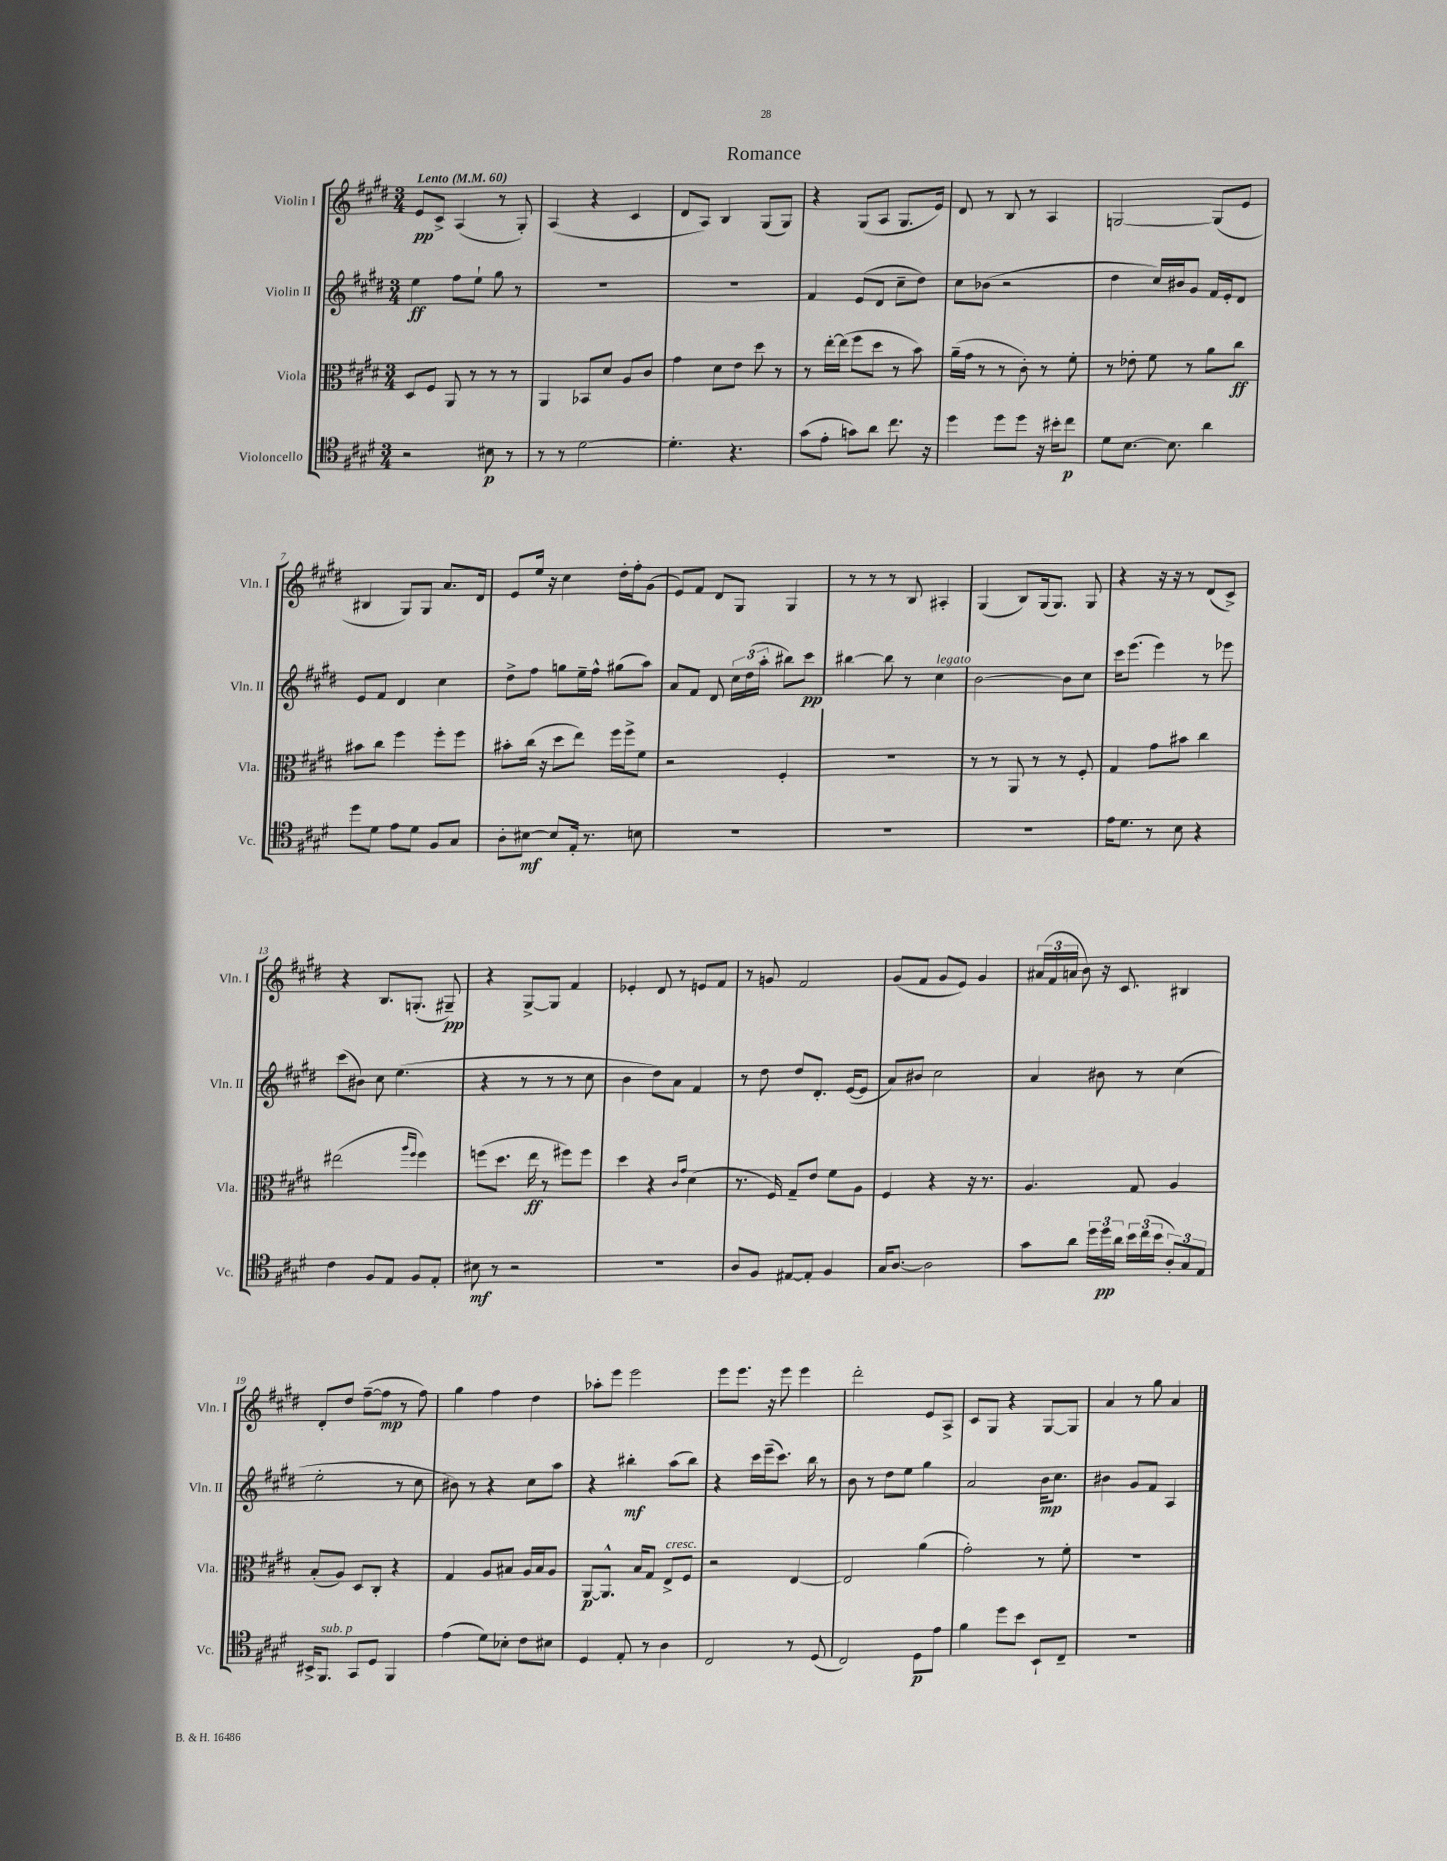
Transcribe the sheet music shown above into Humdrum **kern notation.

**kern	**kern	**kern	**kern
*staff4	*staff3	*staff2	*staff1
*clefC4	*clefC3	*clefG2	*clefG2
*k[f#c#g#d#]	*k[f#c#g#d#]	*k[f#c#g#d#]	*k[f#c#g#d#]
*M3/4	*M3/4	*M3/4	*M3/4
*MM60	*MM60	*MM60	*MM60
2r	8D#	4ee	8e
.	8F#	.	8c#^
.	8AA	8ff#	(4A
.	8r	8ee`	.
8B#	8r	8gg#	8r
8r	8r	8r	8G#')
=	=	=	=
8r	4AA	2.r	(4A
8r	.	.	.
[2d#	8BB-	.	4r
.	8d#	.	.
.	8A	.	4c#
.	8c#	.	.
=	=	=	=
4.d#']	4g#	2.r	8d#
.	.	.	8A)
.	8d#	.	4B
4.r	8e	.	.
.	8dd#	.	(8G#
.	8r	.	8G#)
=	=	=	=
(8g#	8r	4f#	4r
8e'	[16ee'	.	.
.	(16ee]	.	.
8g)	8ff#	(8e	(8G#
8a	8dd#	8d#	8A
8.cc#	8r	8cc#~	8.G#
.	8b)	8dd#)	.
16r	.	.	16e)
=	=	=	=
4dd#	(16a~	8cc#	8d#
.	16g#	.	.
.	8r	(8b-	8r
8dd#	8r	2r	8B
8dd#	8c#')	.	8r
16r	8r	.	4A
16b#'	.	.	.
8cc#	8f#'	.	.
=	=	=	=
8d#	8r	4dd#	[2G
[8.B	8e-'	.	.
.	8f#	16cc#)	.
8.B]	.	16b#	.
.	8r	8g#	.
4a	8a	16f#	(8G]
.	.	16e'	.
.	8cc#	8d#	8e
=	=	=	=
8dd#	8b#	8e	4B#
8d#	8cc#	8f#	.
8e	4ff#	4d#	8G#)
8d#	.	.	8G#
8F#	8ff#'	4cc#	8.a
8G#	8ff#	.	.
.	.	.	16d#
=	=	=	=
8A'	8b#'	8dd#^	8e
[8B#	(16cc#	8ff#	16ee
.	16r	.	16r
8B#]	8dd#	8gg	4cc#
16E'	8ee)	16ee~	.
8.r	.	16ff#^^	.
.	16ff#	(8gg#	16dd#'
.	16ff#^	.	16ff#'
8B	8f#	8aa)	(8g#
=	=	=	=
2.r	2r	8a	8e)
.	.	8f#	8f#
.	.	8d#	8d#
.	.	24cc#	8G#
.	.	(24dd#	.
.	.	24aa'	.
.	4F#'	8bb#)	4G#
.	.	8ccc#	.
=	=	=	=
2.r	2.r	[4bb#	8r
.	.	.	8r
.	.	8bb#]	8r
.	.	8r	8B
.	.	4cc#	4A#'
=	=	=	=
2.r	8r	[2b	(4G#
.	8r	.	.
.	8AA	.	8B)
.	8r	.	(16G#
.	.	.	8.G#)
.	8r	8b]	.
.	8F#'	8cc#	8G#
=	=	=	=
16e	4G#	16ccc#	4r
8.d#	.	(8.eee	.
8r	8g#	4eee)	16r
.	.	.	16r
8B	8b#	.	8r
4r	4cc#	8r	(8d#
.	.	8eee-	8c#^)
=	=	=	=
4c#	(2ee#	(8ccc#	4r
.	.	8b#)	.
8F#	.	8cc#	8.B
8E	.	(4.ee	.
.	.	.	(8.G'
.	16qqaa	.	.
.	16qqff#	.	.
8F#	4ff#)	.	.
8E'	.	.	8G#~)
=	=	=	=
8B#	(8ff	4r	4r
8r	8.dd#	.	.
2r	.	8r	[8G#^
.	16ee	.	.
.	8r	8r	8G#]
.	8ff#)	8r	4f#
.	8ff#	8cc#	.
=	=	=	=
2.r	4dd#	4b	4e-'
.	4r	8dd#)	8d#
.	.	8a	8r
.	16qqc#	.	.
.	16qqg#	.	.
.	(4d#	4f#	8e
.	.	.	8f#
=	=	=	=
8A	8.r	8r	8r
8F#	.	8dd#	8g
.	16F#)	.	.
[8E#	8G#~	8dd#	2f#
8E#']	8e	8.d#'	.
4F#	8f#	.	.
.	.	([16e	.
.	8A	8e]	.
=	=	=	=
16G#	4F#	8a)	(8g#
[8.A	.	.	.
.	.	8b#	8f#
2A]	4r	2cc#	8g#
.	.	.	8e)
.	16r	.	4g#
.	8.r	.	.
=	=	=	=
8g#	4.A	4a	(24a#
.	.	.	24f#
.	.	.	24a
8a	.	.	8b)
24dd#	.	8b#	16r
24dd#	.	.	.
.	.	.	8.c#
24a	.	.	.
24b	8G#	8r	.
(24cc#	.	.	.
24b	.	.	.
12A')	4A	(4cc#	4B#
12G#	.	.	.
12E	.	.	.
=	=	=	=
16BB#^	(8B'	2ee'	8d#'
8.FF#	.	.	.
.	8A)	.	8dd#
8GG#	8D#	.	([8ff#~
8D#	8C#'	.	8ff#]
4FF#	4r	8r	8r
.	.	8cc#	8ff#)
=	=	=	=
(4e	4G#	8b#)	4gg#
.	.	8r	.
8d#)	8A	4r	4ff#
8B-'	8B#	.	.
8c#	16A	8cc#	4dd#
.	16B#	.	.
8B#	8A	8aa	.
=	=	=	=
4D#	[8AA	4r	8aa-'
.	8.AA^^]	.	8eee
8E'	.	4bb#'	2eee
.	16B	.	.
8r	8G#	.	.
4A	8E^	(8aa	.
.	8F#	8bb#)	.
=	=	=	=
2C#	2r	4r	8eee
.	.	.	8.eee
.	.	16ccc#	.
.	.	(16eee~	16r
.	.	8.ccc#)	8eee
8r	[4E	.	4eee
.	.	16bb	.
(8D#	.	8r	.
=	=	=	=
2C#)	2E]	8b	2ddd#'
.	.	8r	.
.	.	8dd#	.
.	.	8ee	.
8D#	(4a	4gg#	8e
8e	.	.	8A^
=	=	=	=
4f#	2g#')	2a	8c#
.	.	.	8G#
8dd#	.	.	4r
8b	.	.	.
8BB`	8r	16b	[8G#
.	.	8.cc#	.
8C#~	8f#'	.	8G#]
=	=	=	=
2.r	2.r	4b#	4a
.	.	8g#	8r
.	.	8f#	8gg#
.	.	4A	4a
==	==	==	==
*-	*-	*-	*-
